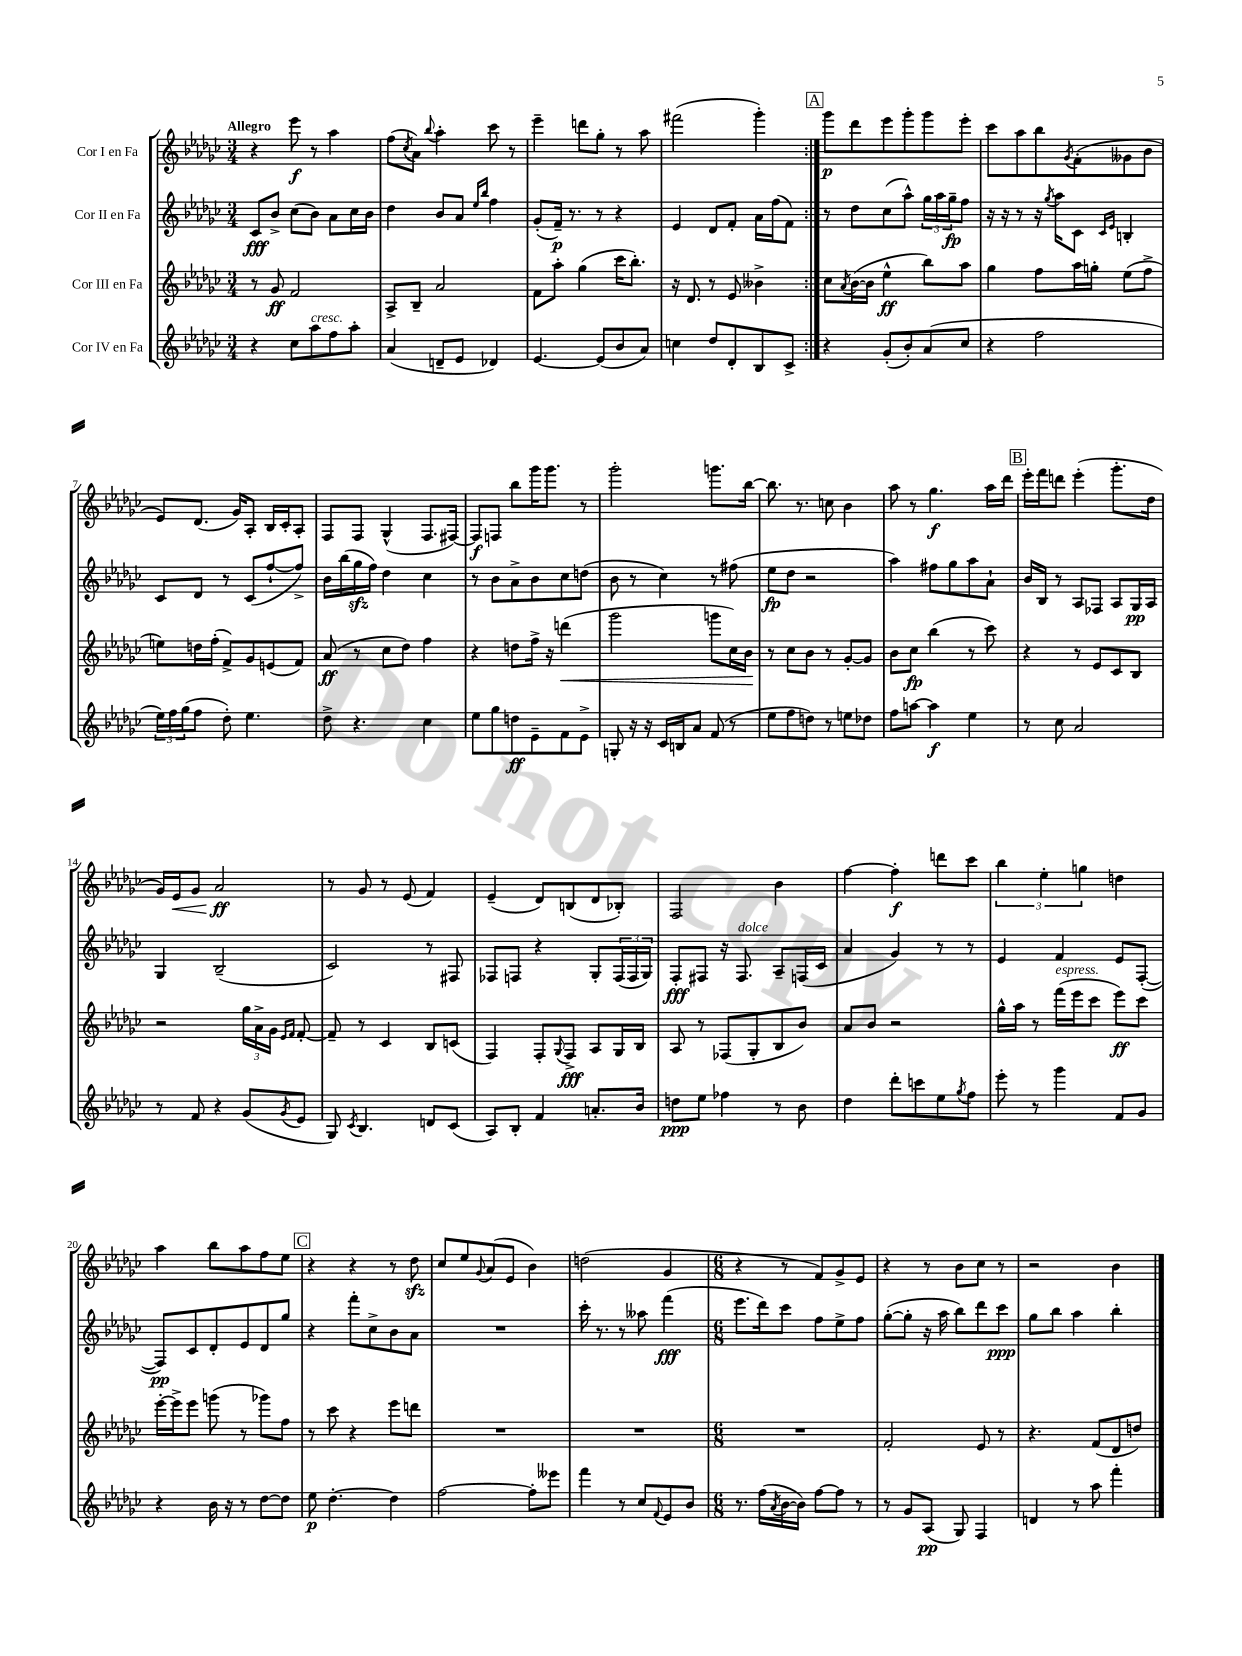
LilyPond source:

<<
\new StaffGroup <<
\new Staff = "s0" \with { instrumentName = "Cor I en Fa" } {
    \clef treble \key ges \major \numericTimeSignature \time 3/4 \tempo "Allegro"
    \repeat volta 2 { r4 ees'''8\f r8 aes''4 |
    f''8( \acciaccatura { ces''8 } aes'8) \appoggiatura { bes''8 } aes''4-. ces'''8 r8 |
    ees'''4-- d'''8 ges''8-. r8 aes''8 |
    fis'''2( ges'''4-.) | }
    \mark \markup { \box "A" } ges'''8\p des'''8 ees'''8 ges'''8-. ges'''8 ees'''8-. |
    ces'''8 aes''8 bes''8 \acciaccatura { ges'8 } f'8-.( geses'8 bes'8 |
    ees'8) des'8.( ges'16) aes8-. bes16 ces'16-. aes8-. |
    f8 f8 ges4-^( f8. fis16~) |
    fis8\f f8 bes''8 ges'''16 ges'''8. r8 |
    ges'''2-. g'''8. bes''16~ |
    bes''8. r8. c''8 bes'4 |
    aes''8 r8 ges''4.\f aes''16 des'''16 |
    \mark \markup { \box "B" } ees'''16-. f'''16 d'''8 ees'''4-.( ges'''8.-. des''16 |
    ges'16) ees'16\< ges'8 aes'2\ff\! |
    r8 ges'8 r8 ees'8( f'4) |
    ees'4--( des'8) b8( des'8 bes8-.) |
    f2 bes'4 |
    f''4~ f''4-.\f d'''8 ces'''8 |
    \tuplet 3/2 { bes''4 ees''4-. g''4 } d''4 |
    aes''4 bes''8 aes''8 f''8 ees''8 |
    \mark \markup { \box "C" } r4 r4 r8 des''8\sfz |
    ces''8 ees''8 \appoggiatura { ges'8 } aes'8( ees'8 bes'4) |
    d''2( ges'4 |
    \numericTimeSignature \time 6/8 r4 r8 f'8) ges'8-> ees'8 |
    r4 r8 bes'8 ces''8 r8 |
    r2 bes'4 \bar "|." |
}
\new Staff = "s1" \with { instrumentName = "Cor II en Fa" } {
    \clef treble \key ges \major \numericTimeSignature \time 3/4
    \repeat volta 2 { ces'8\fff bes'8-> ces''8( bes'8) aes'8 ces''16 bes'16 |
    des''4 bes'8 aes'8 \grace { ees''16 bes''16 } f''4 |
    ges'8-.( f'16--\p) r8. r8 r4 |
    ees'4 des'8 f'8-. aes'16 f''16( f'8) | }
    \mark \markup { \box "A" } r8 des''8 ces''8( aes''8-^) \tuplet 3/2 { ges''16 aes''16 ges''16--\fp } f''8 |
    r16 r16 r8 r16 \acciaccatura { ges''8 } aes''16 ces'8 \grace { ces'16 ees'16 } b4-. |
    ces'8 des'8 r8 ces'8( f''8~-! f''8->) |
    bes'16 bes''16( ges''16\sfz f''16) des''4 ces''4 |
    r8 bes'8 aes'8-> bes'8 ces''8 d''8( |
    bes'8 r8 ces''4) r8 fis''8( |
    ees''8\fp des''8 r2 |
    aes''4) fis''8 ges''8 aes''8 aes'8-! |
    \mark \markup { \box "B" } bes'16 bes16 r8 aes8 fes8 aes8 ges16\pp aes16 |
    ges4 bes2--( |
    ces'2) r8 fis8 |
    fes8 f8 r4 ges8-. \tuplet 3/2 { f16( f16 ges16) } |
    f8-.\fff fis8 r16 fis8.^\markup { \italic "dolce" } aes8-- f16( ces'16 |
    aes'4 ges'4) r8 r8 |
    ees'4 f'4 ees'8 f8~-.( |
    f8\pp) ces'8 des'8-. ees'8 des'8 ges''8 |
    \mark \markup { \box "C" } r4 f'''8-. ces''8-> bes'8 aes'8 |
    R2. |
    ces'''16-. r8. r8 aeses''8 f'''4\fff( |
    \numericTimeSignature \time 6/8 ees'''8. des'''16) ces'''8 f''8 ees''8-> f''8 |
    ges''8~-.( ges''8-. r16 aes''16 bes''8) des'''8 ces'''8\ppp |
    ges''8 bes''8 aes''4 bes''4-. \bar "|." |
}
\new Staff = "s2" \with { instrumentName = "Cor III en Fa" } {
    \clef treble \key ges \major \numericTimeSignature \time 3/4
    \repeat volta 2 { r8 ges'8\ff f'2 |
    aes8-> bes8-- aes'2 |
    f'8 aes''8-. ges''4( ces'''16 bes''8.-.) |
    r16 des'8. r8 ees'8 beses'4-> | }
    \mark \markup { \box "A" } ces''8 \acciaccatura { aes'8 } bes'16~( bes'16 ees''4-^\ff bes''8) aes''8 |
    ges''4 f''8 aes''16 g''16-. ees''8( f''8-> |
    e''8) d''16 f''16-.( f'8->) ges'8 e'8( f'8) |
    aes'8\ff( r8 ces''8 des''8) f''4 |
    r4 d''8 f''16-> r16 d'''4\<( |
    ges'''2 g'''8 ces''16) bes'16\! |
    r8 ces''8 bes'8 r8 ges'8~-. ges'8 |
    bes'8 ces''8\fp bes''4( r8 ces'''8) |
    \mark \markup { \box "B" } r4 r8 ees'8 ces'8 bes8 |
    r2 \tuplet 3/2 { ges''16 aes'16-> ges'16 } \grace { ees'16 f'16 } f'8~-. |
    f'8-- r8 ces'4 bes8 c'8( |
    f4) f8-. \appoggiatura { ges8 } f8->\fff aes8 ges16 bes16 |
    aes8 r8 fes8( ges8-. bes8 bes'8) |
    aes'8 bes'8 r2 |
    ges''16-^ aes''16 r8 f'''16^\markup { \italic "espress." }( ees'''16 ces'''8 ees'''8\ff) ces'''8 |
    ees'''16~-. ees'''16-> ees'''8 g'''8( r8 ges'''8) f''8 |
    \mark \markup { \box "C" } r8 ces'''8 r4 ees'''8 d'''8 |
    R2. |
    R2. |
    \numericTimeSignature \time 6/8 R2. |
    f'2-. ees'8 r8 |
    r4. f'8( des'8 d''8) \bar "|." |
}
\new Staff = "s3" \with { instrumentName = "Cor IV en Fa" } {
    \clef treble \key ges \major \numericTimeSignature \time 3/4
    \repeat volta 2 { r4 ces''8 aes''8^\markup { \italic "cresc." } f''8 aes''8-. |
    aes'4( d'8-- ees'8 des'4) |
    ees'4.~ ees'8( bes'8 aes'8) |
    c''4 des''8 des'8-. bes8 ces'8-> | }
    \mark \markup { \box "A" } r4 ges'8-.( bes'8-.) aes'8( ces''8 |
    r4 f''2 |
    \tuplet 3/2 { ees''16) f''16 ges''16( } f''8 des''8-.) ees''4. |
    des''8-> r4. ces''4 |
    ees''8 ges''8 d''8\ff ees'8-- f'8 ees'8-> |
    g8-. r16 r16 ces'16 b16 aes'8 f'8( r8 |
    ees''8 f''8 d''8) r8 e''8 des''8 |
    f''8 a''8~ a''4\f ees''4 |
    \mark \markup { \box "B" } r8 ces''8 aes'2 |
    r8 f'8 r4 ges'8( \acciaccatura { ges'8 } ees'8 |
    ges8) \acciaccatura { ces'8 } bes4. d'8 ces'8( |
    aes8) bes8-. f'4 a'8.-. bes'16 |
    d''8\ppp ees''8 fes''4 r8 bes'8 |
    des''4 des'''8-. c'''8 ees''8 \acciaccatura { ges''8 } f''8 |
    ees'''8-. r8 ges'''4 f'8 ges'8 |
    r4 bes'16 r16 r8 des''8~ des''8 |
    \mark \markup { \box "C" } ees''8\p des''4.~-. des''4 |
    f''2~ f''8-. eeses'''8 |
    f'''4 r8 ces''8 \appoggiatura { f'8 } ees'8 bes'8 |
    \numericTimeSignature \time 6/8 r8. f''16( \acciaccatura { aes'8 } bes'16~ bes'16) f''8~ f''8 r8 |
    r8 ges'8 aes8\pp( ges8) f4 |
    d'4 r8 aes''8 f'''4-. \bar "|." |
}
>>
>>
